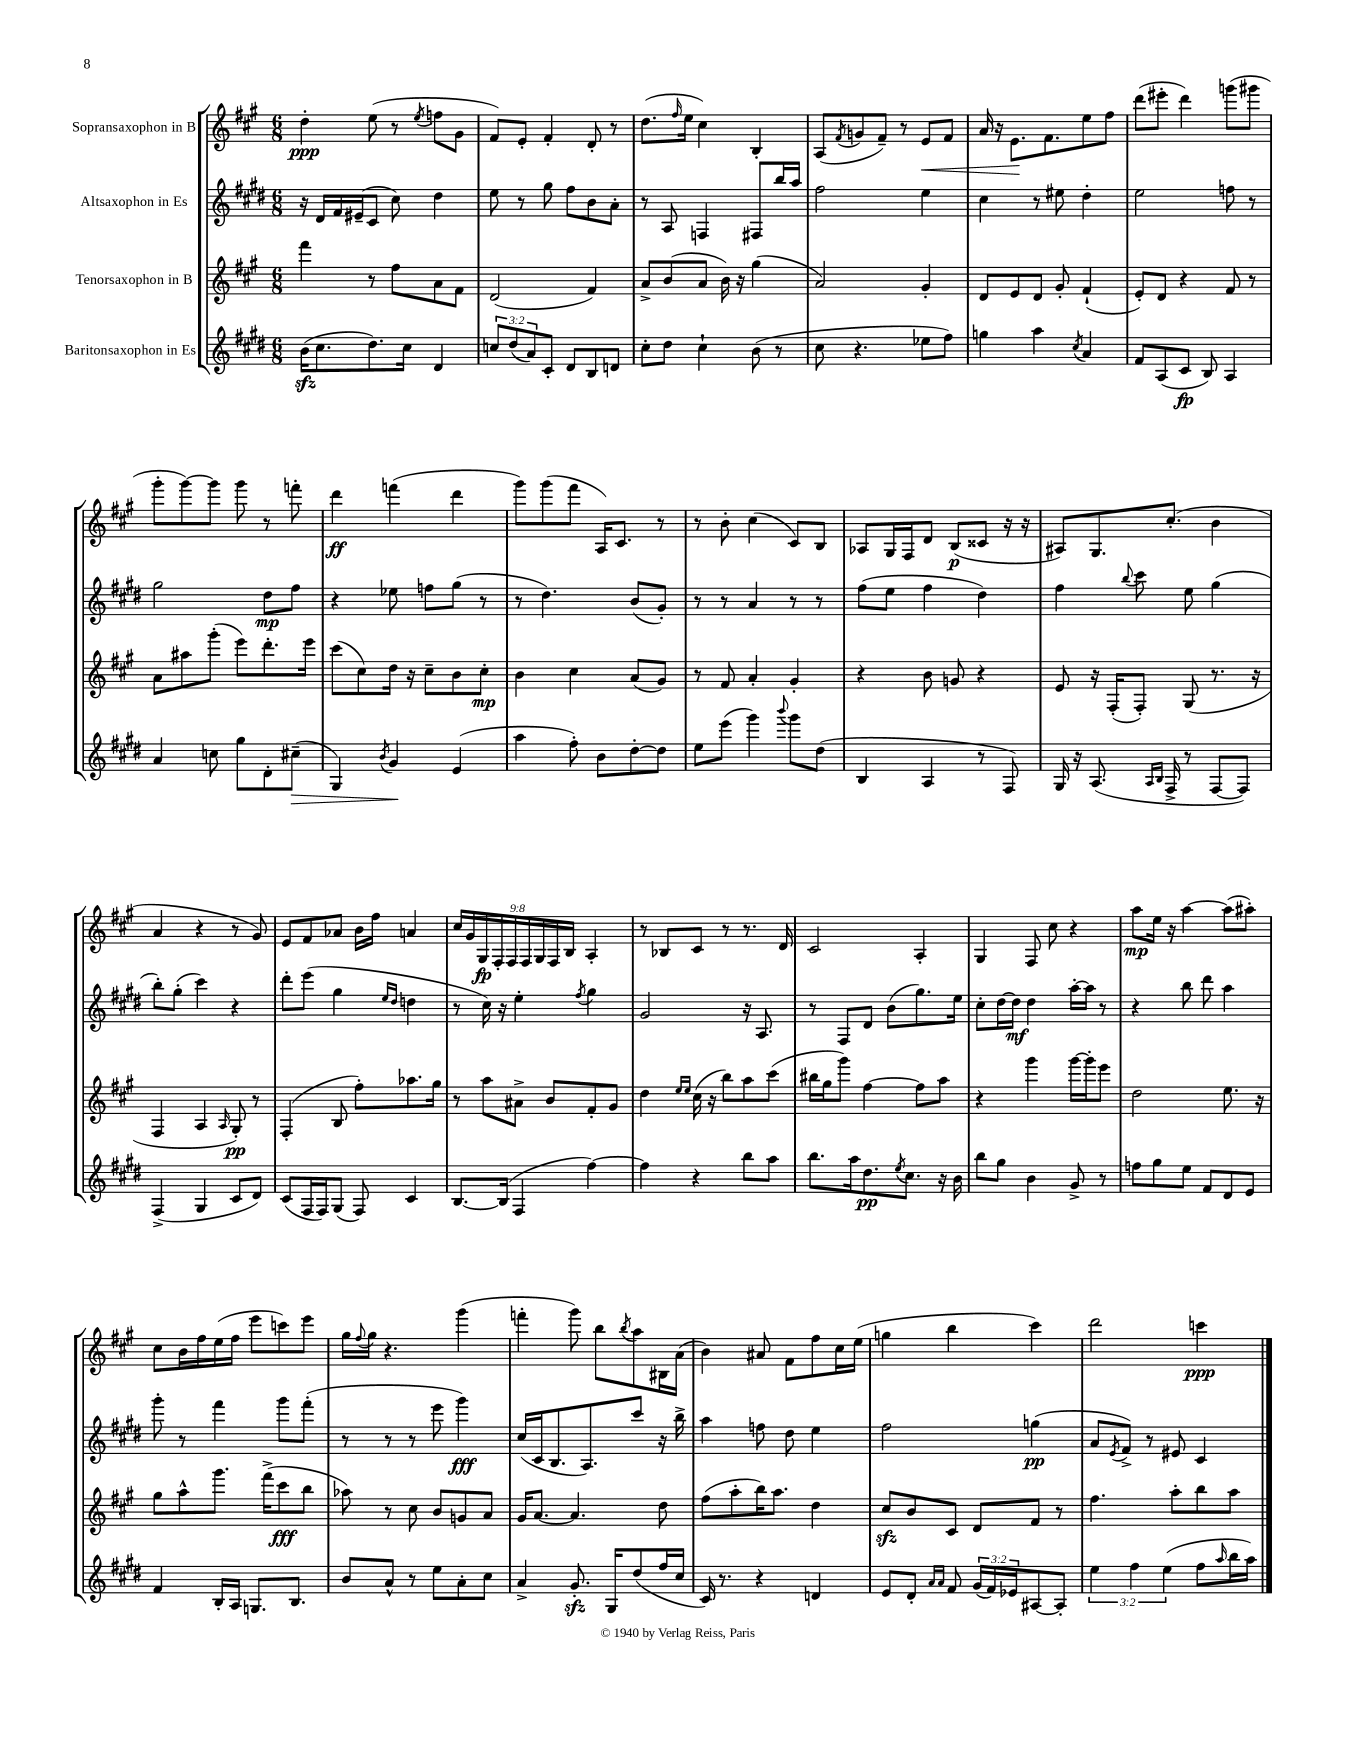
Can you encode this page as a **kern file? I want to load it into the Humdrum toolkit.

**kern	**kern	**kern	**kern
*staff4	*staff3	*staff2	*staff1
*clefG2	*clefG2	*clefG2	*clefG2
*k[f#c#g#d#]	*k[f#c#g#]	*k[f#c#g#d#]	*k[f#c#g#]
*M6/8	*M6/8	*M6/8	*M6/8
(16b	4fff#	16r	4dd'
8.cc#	.	16d#	.
.	.	16f#	.
.	.	(16e#~	.
8.dd#)	8r	8c#	(8ee
.	8ff#	8cc#)	8r
16cc#	.	.	.
.	.	.	8qee
4d#	8a	4dd#	8ff
.	8f#	.	8g#
=	=	=	=
12cc	(2d	8ee	8f#)
(12dd#	.	.	.
.	.	8r	8e'
12a)	.	.	.
8c#'	.	8gg#	4f#'
8d#	.	8ff#	.
8B	4f#)	8b	8d'
8d	.	8a'	8r
=	=	=	=
8cc#'	8a^	8r	(8.dd
8dd#	(8b	8A	.
.	.	.	16qqff#
.	.	.	16ee
4cc#`	8a	4F	4cc#)
.	16b)	.	.
.	16r	.	.
(8b	(4gg#	8F#	4B'
8r	.	16bb	.
.	.	16aa	.
=	=	=	=
8cc#	2a)	2ff#	(8A
.	.	.	8qf#
4.r	.	.	8g
.	.	.	8f#~)
.	.	.	8r
8ee-	4g#'	4ee	8e
8ff#)	.	.	8f#
=	=	=	=
4gg	8d	4cc#	16a
.	.	.	16r
.	8e	.	8.e
4aa	8d	8r	.
.	.	.	8.f#
.	8g#'	8ee#	.
8qcc#	.	.	.
4a	(4f#`	4dd#'	8ee
.	.	.	8ff#
=	=	=	=
8f#	8e')	2ee	(8ddd
(8A	8d	.	8eee#'
8c#	4r	.	4ddd)
8B)	.	.	.
4A	8f#	8ff	(8ggg
.	8r	8r	8ggg#
=	=	=	=
4a	8a	2gg#	8ggg#'
.	8aa#	.	[8ggg#)
8cc	(8ggg#'	.	8ggg#]
8gg#	8eee)	.	8ggg#
8d#'	8.ddd'	8dd#	8r
(8cc#~	.	8ff#	8fff'
.	16eee	.	.
=	=	=	=
4G#)	(8ccc#	4r	4ddd
.	8cc#)	.	.
8qb	.	.	.
4g#	16dd	8ee-	(4fff
.	16r	.	.
.	8cc#~	8ff	.
(4e	8b	(8gg#	4ddd
.	8cc#'	8r	.
=	=	=	=
4aa	4b	8r	8ggg#)
.	.	4.dd#)	(8ggg#
8ff#')	4cc#	.	8fff#
8b	.	.	16A)
.	.	.	8.c#
[8dd#'	(8a	(8b	.
8dd#]	8g#)	8g#')	8r
=	=	=	=
8ee	8r	8r	8r
(8eee	8f#	8r	8b'
4ggg#)	4a'	4a	(4cc#
8qqbbb	.	.	.
8ggg#	4g#'	8r	8c#)
(8dd#	.	8r	8B
=	=	=	=
4B	4r	(8ff#	8A-
.	.	8ee	16G#
.	.	.	16F#
4A	8b	4ff#	8d
.	8g	.	(8B
8r	4r	4dd#)	8c##
8F#)	.	.	16r
.	.	.	16r
=	=	=	=
16G#	8e	4ff#	8A#)
16r	.	.	.
(8.A	16r	.	8.G#
.	(16F#'	.	.
.	.	8qqbb	.
.	8F#')	8ccc#	.
16qqA	.	.	.
16qqB	.	.	.
16F#^	.	.	(8.cc#'
8r	(8G#	8ee	.
[8F#	8.r	(4gg#	4b
8F#])	.	.	.
.	16r	.	.
=	=	=	=
(4F#^	4F#	8bb')	4a
.	.	(8gg#'	.
4G#	4A	4ccc#)	4r
.	16qqA	.	.
8c#	8G#')	4r	8r
8d#)	8r	.	8g#)
=	=	=	=
(8c#	(4F#'	8ddd#'	8e
16F#	.	(8eee	8f#
16F#)	.	.	.
(8G#	8B	4gg#	8a-
8F#)	8ff#')	.	16b
.	.	.	16ff#
.	.	16qqee	.
.	.	16qqdd#	.
4c#	8.aa-	4dd	4a
.	16gg#	.	.
=	=	=	=
[8.B	8r	8r	18cc#
.	.	.	18g#
.	.	.	18G#
.	8aa	16cc#)	.
.	.	.	18F#'
(16B]	.	16r	.
.	.	.	18F#
4F#	8a#^	4ee'	.
.	.	.	18F#
.	.	.	18G#
.	8b	.	.
.	.	.	18F#
.	.	.	18B
.	.	8qff#	.
[4ff#)	8f#'	4gg#	4A'
.	8g#	.	.
=	=	=	=
4ff#]	4dd	2g#	8r
.	.	.	8B-
.	16qqee	.	.
.	16qqee	.	.
4r	(16cc#	.	8c#
.	16r	.	.
.	8bb)	.	8r
8bb	8aa	16r	8.r
.	.	8.A	.
8aa	(8ccc#	.	.
.	.	.	16d
=	=	=	=
8.bb	16bb#	8r	2c#
.	16gg#	.	.
.	8ggg#)	8F#	.
16aa	.	.	.
8.dd#	[4ff#	8d#	.
.	.	(8b	.
8qee	.	.	.
8.cc#	.	.	.
.	8ff#]	8.gg#)	4A'
16r	8aa	.	.
16b	.	16ee	.
=	=	=	=
8bb	4r	8cc#'	4G#
8gg#	.	[16dd#	.
.	.	16dd#]	.
4b	4ggg#	4dd#	8F#
.	.	.	8cc#
8g#^	[16ggg#	[16aa'	4r
.	16ggg#']	16aa]	.
8r	8eee	8r	.
=	=	=	=
8ff	2dd	4r	8aa
8gg#	.	.	16ee
.	.	.	16r
8ee	.	8bb	[4aa
8f#	.	8ddd#	.
8d#	8.ee	4aa	(8aa]
8e	.	.	8aa#')
.	16r	.	.
=	=	=	=
4f#	8gg#	8ggg#'	8cc#
.	8aa^^	8r	16b
.	.	.	16ff#
16B'	8.ggg#	4fff#	(16ee
16A	.	.	16ff#
8.G	.	.	8eee
.	(16fff#^	.	.
.	8ccc#	8ggg#	8ccc)
8.B	.	.	.
.	8bb	(8fff#'	8eee
=	=	=	=
8b	8aa-)	8r	16gg#
.	.	.	8qqff#
.	.	.	16gg#
8a^^	8r	8r	4.r
8r	8cc#	8r	.
8ee	8b	8eee	.
8a'	8g	4ggg#)	(4ggg#
8cc#	8a	.	.
=	=	=	=
4a^	16g#	(16cc#	4fff'
.	[8.a	16c#	.
.	.	8.B	.
8.g#'	4.a]	.	8ggg#)
.	.	8.A)	.
.	.	.	8bb
16G#	.	.	.
.	.	.	8qbb
(8dd#	.	8ccc#	8aa
16ff#	8dd	16r	16B#
16cc#	.	16bb^	(16a
=	=	=	=
16c#)	(8ff#	4aa	4b)
8.r	.	.	.
.	8aa'	.	.
4r	16bb)	8ff	8a#
.	8.aa	.	.
.	.	8dd#	8f#
4d	4dd	4ee	8ff#
.	.	.	16cc#
.	.	.	(16ee
=	=	=	=
8e	8cc#	2ff#	4gg
8d#'	8b	.	.
16qqa	.	.	.
16qqa	.	.	.
8f#	8c#	.	4bb
(24g#	8d	.	.
24f#)	.	.	.
24e-	.	.	.
[8A#	8f#	(4gg	4ccc#)
8A#']	8r	.	.
=	=	=	=
6ee	4.ff#	8a	2ddd
.	.	8qe	.
.	.	8f#^)	.
6ff#	.	.	.
.	.	8r	.
(6ee	.	.	.
.	8aa'	8e#	.
8ff#	8bb	4c#	4ccc
16qqaa	.	.	.
16bb	8aa	.	.
16aa)	.	.	.
==	==	==	==
*-	*-	*-	*-
